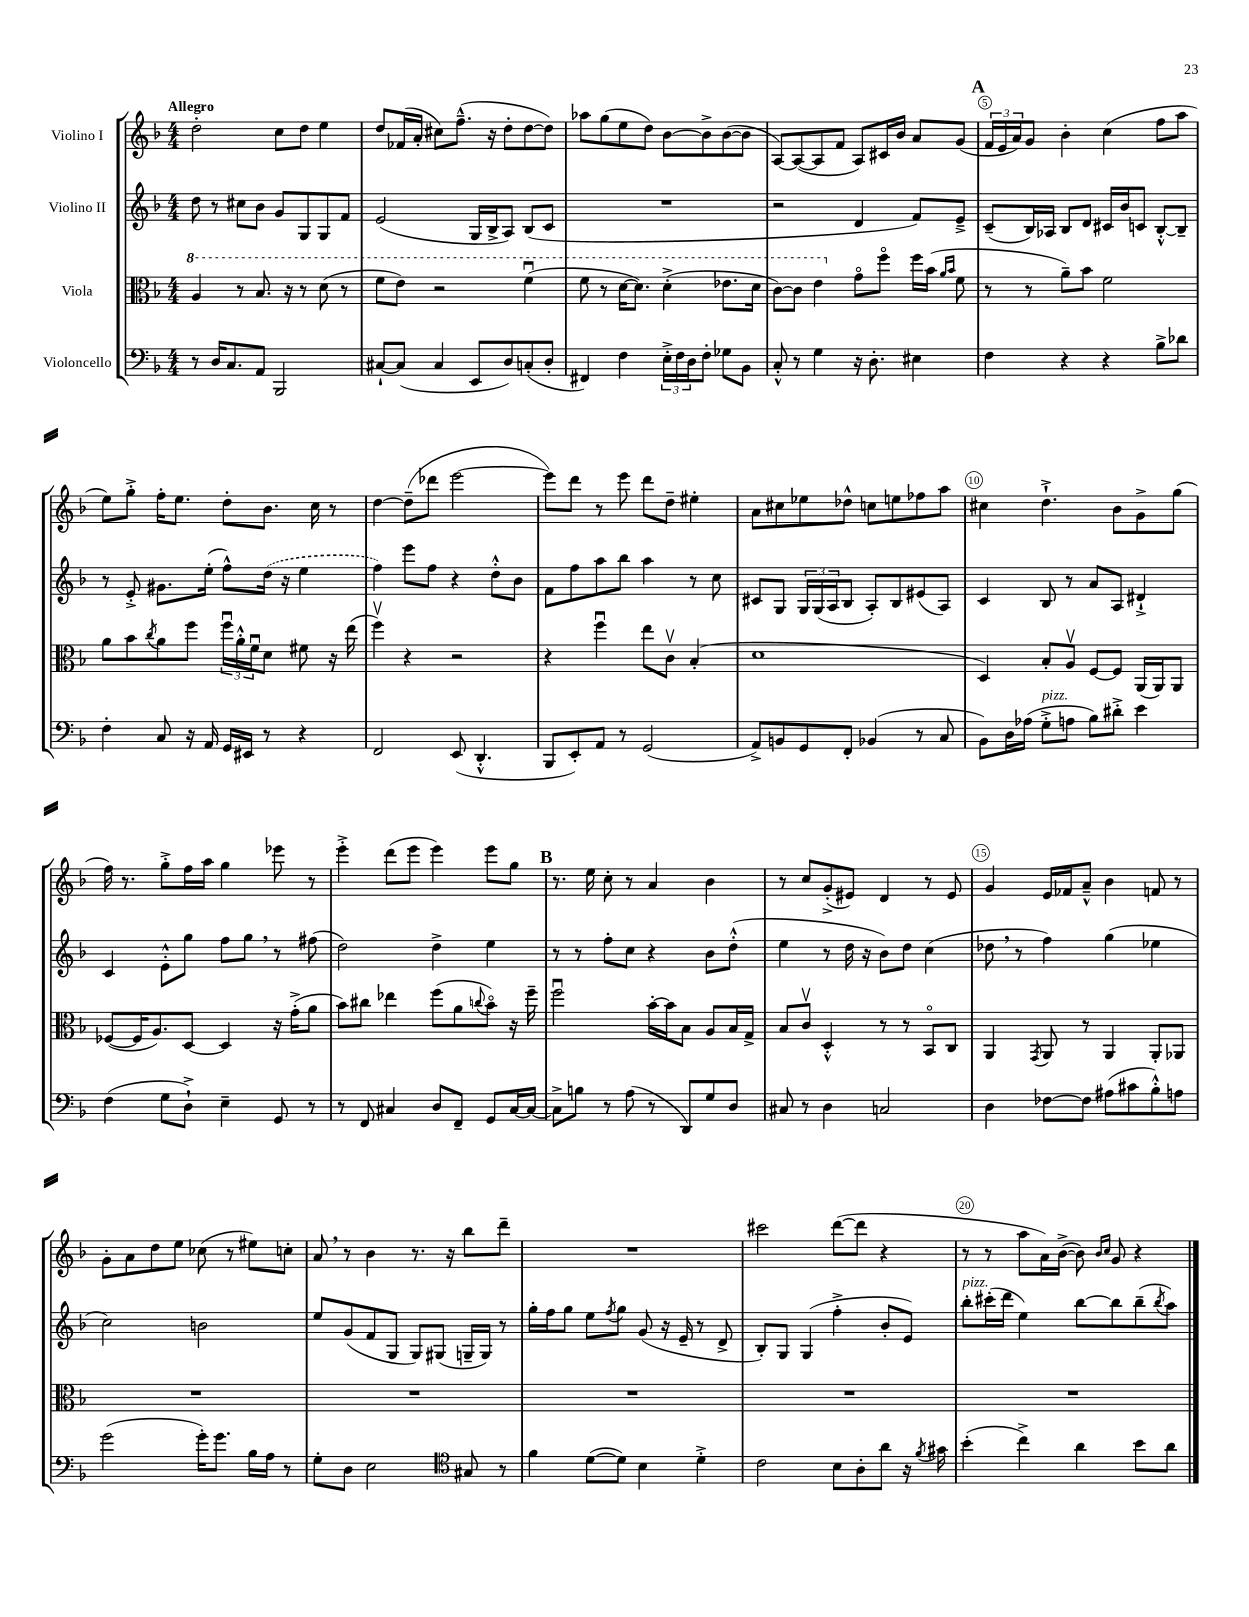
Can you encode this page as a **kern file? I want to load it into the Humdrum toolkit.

**kern	**kern	**kern	**kern
*staff4	*staff3	*staff2	*staff1
*clefF4	*clefC3	*clefG2	*clefG2
*k[b-]	*k[b-]	*k[b-]	*k[b-]
*M4/4	*M4/4	*M4/4	*M4/4
8r	4a	8dd	2dd'
16D	.	8r	.
8.C	.	.	.
.	8r	8cc#	.
8AA	8.b-	8b-	.
2BBB-	.	8g	8cc
.	16r	.	.
.	8r	8G	8dd
.	(8dd	8G	4ee
.	8r	8f	.
=	=	=	=
[8C#`	8ff	(2e	8dd
(8C#]	8ee)	.	(16f-
.	.	.	16a'
4C#	2r	.	8cc#)
.	.	.	(8.ff~^^
8EE	.	16G	.
.	.	16B-^	16r
8D)	.	8A)	8dd'
(8C'	(4ffu	(8B-	[8dd
8D'	.	8c	8dd])
=	=	=	=
4FF#)	8ff	1r	8aa-
.	8r	.	(8gg
4F	[16dd	.	8ee
.	8.dd])	.	.
.	.	.	8dd)
24E'^	(4dd'^	.	[8b-
24F	.	.	.
24D	.	.	.
8F'	.	.	8b-^]
8G-	8.ee-	.	([8b-
8BB-	.	.	8b-]
.	16dd	.	.
=	=	=	=
8C'^^	[8cc)	2r	[8A)
8r	8cc]	.	(8A_
4G	4ee	.	8A]
.	.	.	8f
16r	8go	4d	8A)
8.D'	.	.	.
.	8ffo	.	16c#
.	.	.	16b-
4E#	16ff	8f)	8a
.	(16b-	.	.
.	16qqa	.	.
.	16qqb-	.	.
.	8f	8e~^	(8g
=	=	=	=
4F	8r	(8c~	24f
.	.	.	24e
.	.	.	24a)
.	8r	16B-)	8g
.	.	16A-	.
4r	8a~)	8B-	4b-'
.	8b-	8d	.
4r	2f	16c#	(4cc
.	.	16b-	.
.	.	8c	.
8B-^	.	[8B-'^^	8ff
8d-	.	8B-~]	8aa
=	=	=	=
4F'	8a	8r	8ee)
.	8b-	8e'^	8gg'^
.	8qcc	.	.
8C	8a	8.g#	16ff'
.	.	.	8.ee
16r	8ff	.	.
16AA	.	(16ee'	.
16GG	24ffu	8ff^^)	8dd'
.	24a'^^	.	.
16EE#	.	.	.
.	24fu	.	.
8r	8d	(16dd	8.b-
.	.	16r	.
4r	8f#	4ee	.
.	.	.	16cc
.	16r	.	8r
.	(16ee	.	.
=	=	=	=
2FF	4ffv)	4ff)	[4dd
.	4r	8eee	(8dd~]
.	.	8ff	8ddd-
(8EE	2r	4r	[2eee
4.DD'^^	.	.	.
.	.	8dd'^^	.
.	.	8b-	.
=	=	=	=
8BBB-	4r	8f	8eee])
8EE')	.	8ff	8ddd
8AA	4ffu	8aa	8r
8r	.	8bb-	8eee
(2GG	8ee	4aa	8ddd
.	8cv	.	8dd~
.	(4B-'	8r	4ee#'
.	.	8cc	.
=	=	=	=
8AA^)	1d	8c#	8a
8BB	.	8G	8cc#
8GG	.	24G	8ee-
.	.	(24G	.
.	.	24A	.
8FF'	.	8B-	8dd-^^
(4BB-	.	8A')	8cc
.	.	8B-	8ee
8r	.	(8e#	8ff-
8C	.	8A)	8aa
=	=	=	=
8BB-)	4D)	4c	4cc#
16D	.	.	.
(16A-	.	.	.
8G'^	8B-'	8B-	4.dd`^
8A	8Av	8r	.
8B-)	[8F	8a	.
8d#'^	8F]	8A	8b-
4e	(16AA	4d#`^	8g^
.	16AA)	.	.
.	8AA	.	(8gg
=	=	=	=
(4F	([8F-	4c	16ff)
.	.	.	8.r
.	16F-]	.	.
.	8.A)	.	.
8G	.	8e'^^	8gg'^
8D`^)	[8D	8gg	16ff
.	.	.	16aa
4E~	4D]	8ff	4gg
.	.	8gg	.
8GG	16r	8r	8eee-
.	(16g'^	.	.
8r	8a	(8ff#	8r
=	=	=	=
8r	8b-)	2dd)	4eee'^
8FF	8cc#	.	.
4C#	4ee-	.	(8ddd
.	.	.	8eee
8D	(8ff	4dd^	4eee)
8FF~	8a	.	.
.	8qqcc	.	.
8GG	8b-o)	4ee	8eee
[16C#	16r	.	8gg
16C#_	16ff~	.	.
=	=	=	=
8C#^]	2ffu	8r	8.r
8B	.	8r	.
.	.	.	16ee
8r	.	8ff'	8cc'
(8A	.	8cc	8r
8r	[16b-'	4r	4a
.	16b-]	.	.
8DD)	8B-	.	.
8G	8A	8b-	4b-
8D	16B-	(8dd'^^	.
.	16G^	.	.
=	=	=	=
8C#	8B-	4ee	8r
8r	8cv	.	8cc
4D	4D'^^	8r	(8g'^
.	.	16dd	8e#)
.	.	16r	.
2C	8r	8b-)	4d
.	8r	8dd	.
.	8BB-o	(4cc	8r
.	8C	.	8e#
=	=	=	=
4D	4AA	8dd-	4g
.	.	8r	.
.	8qGG	.	.
[8F-	8AA	4ff)	16e
.	.	.	16f-
8F-]	8r	.	8a~^^
(8A#	4AA	(4gg	4b-
8c#	.	.	.
8B-'^^)	8AA'	4ee-	8f
8A	8AA-	.	8r
=	=	=	=
(2g	1r	2cc)	8g'
.	.	.	8a
.	.	.	8dd
.	.	.	8ee
16g')	.	2b	(8cc-
8.g	.	.	.
.	.	.	8r
16B-	.	.	8ee#)
16A	.	.	.
8r	.	.	8cc'
=	=	=	=
8G'	1r	8ee	8a
8D	.	(8g	8r
2E	.	8f	4b-
.	.	8G	.
.	.	8G)	8.r
.	.	(8G#	.
.	.	.	16r
*clefC4	*	*	*
8G#	.	16G~	8bb-
.	.	16G)	.
8r	.	8r	8ddd~
=	=	=	=
4f	1r	16gg'	1r
.	.	16ff	.
.	.	8gg	.
([8d	.	8ee	.
.	.	8qff	.
8d])	.	8gg	.
4B-	.	(8g	.
.	.	16r	.
.	.	16e~	.
4d'^	.	8r	.
.	.	8d^	.
=	=	=	=
2c	1r	8B-')	2ccc#
.	.	8G	.
.	.	(4G	.
8B-	.	4ff'^	([8ddd
8A'	.	.	8ddd]
8a	.	8b-'	4r
16r	.	8e)	.
8qf	.	.	.
16g#	.	.	.
=	=	=	=
(4b-'	1r	8bb-'	8r
.	.	(16ccc#'	8r
.	.	16ddd	.
4cc^)	.	4ee)	8aa
.	.	.	16a)
.	.	.	([16b-^
4a	.	[8bb-	8b-])
.	.	.	16qqb-
.	.	.	16qqcc
.	.	8bb-]	8g
8b-	.	(8bb-~	4r
.	.	8qbb-	.
8a	.	8aa)	.
==	==	==	==
*-	*-	*-	*-
